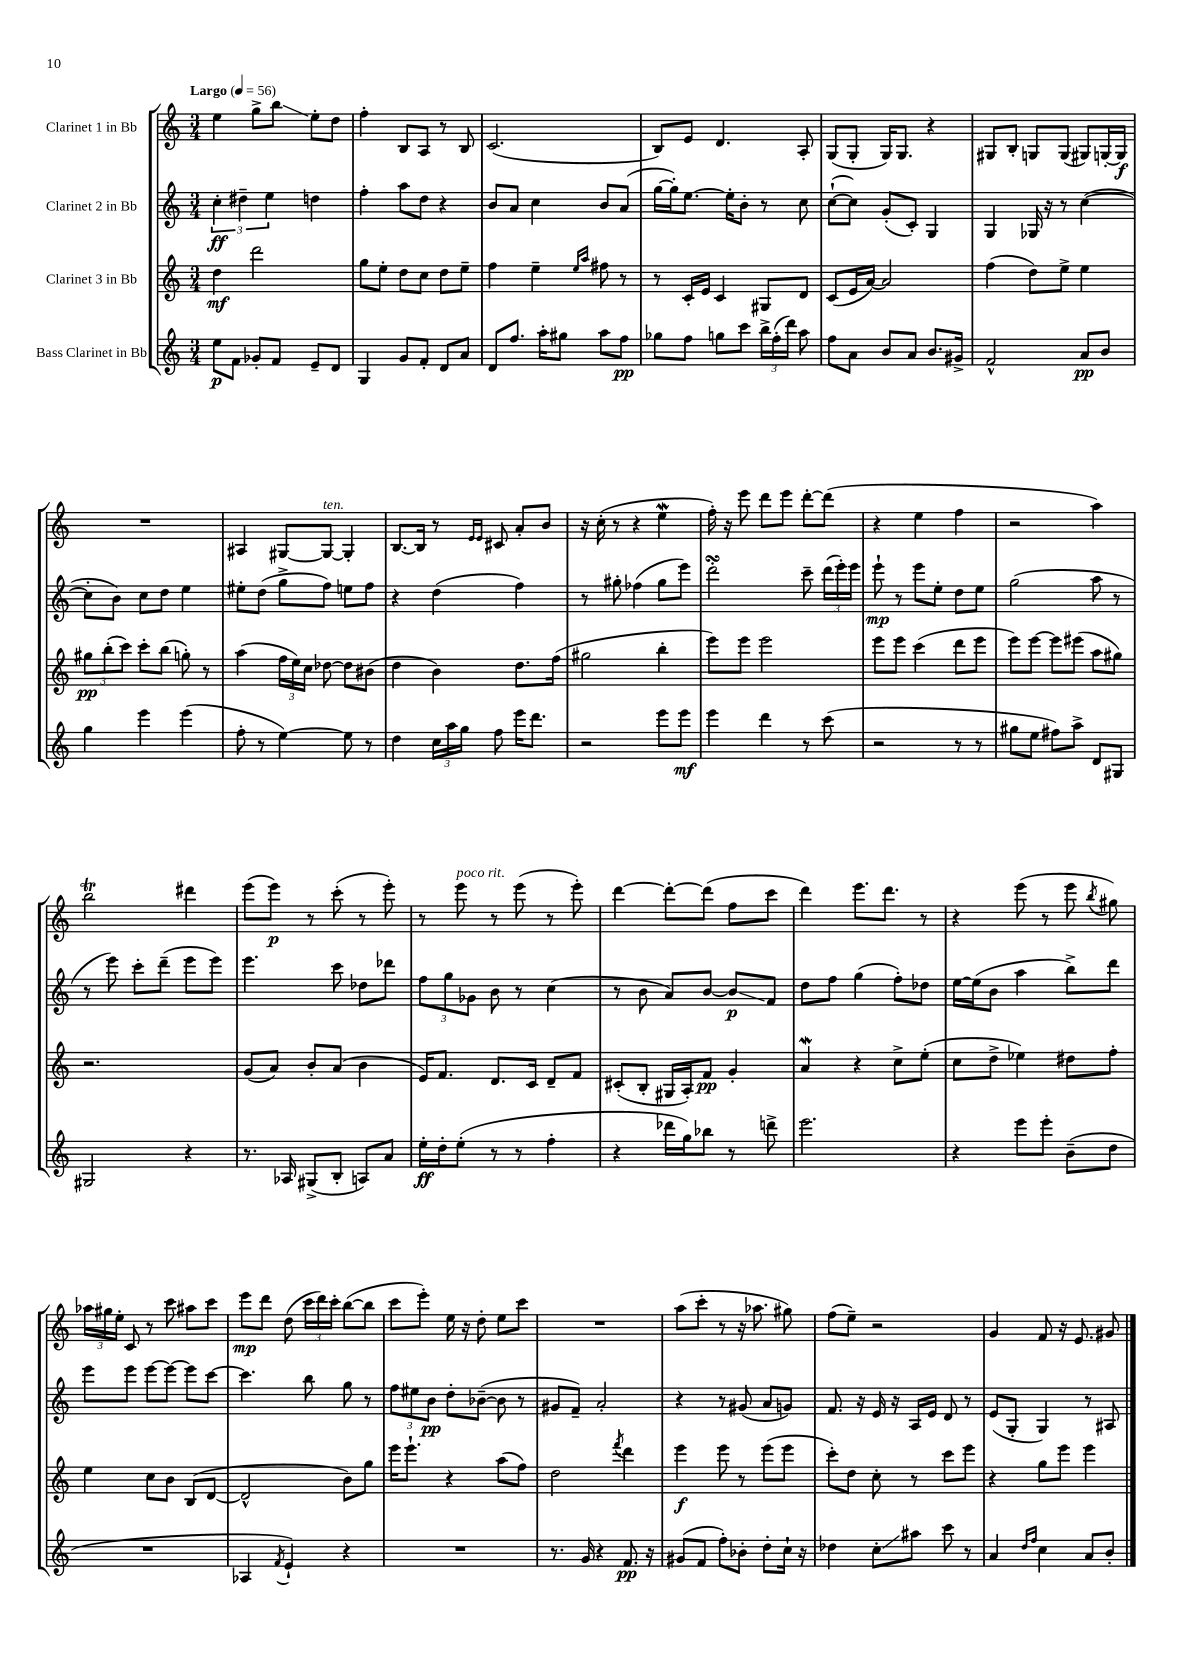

**kern	**kern	**kern	**kern
*staff4	*staff3	*staff2	*staff1
*clefG2	*clefG2	*clefG2	*clefG2
*k[]	*k[]	*k[]	*k[]
*M3/4	*M3/4	*M3/4	*M3/4
*MM56	*MM56	*MM56	*MM56
8ee\L	4dd\	6cc'\	4ee\
8f\J	.	.	.
.	.	6dd#~\	.
8g-'/L	2ddd\	.	8gg^\L
.	.	6ee\	.
8f/J	.	.	8bb\J
8e~/L	.	4dd\	8ee'\L
8d/J	.	.	8dd\J
=	=	=	=
4G/	8gg\L	4ff'\	4ff'\
.	8ee'\J	.	.
8g/L	8dd\L	8aa\L	8B/L
8f'/J	8cc\J	8dd\J	8A/J
8d/L	8dd\L	4r	8r
8a/J	8ee~\J	.	8B/
=	=	=	=
8d/L	4ff\	8b/L	(2.c/
8.ff/J	.	8a/J	.
.	4ee~\	4cc\	.
16aa'\LK	.	.	.
8gg#\J	.	.	.
.	16qqee/LL	.	.
.	16qqaa/JJ	.	.
8aa\L	8ff#\	8b/L	.
8ff\J	8r	(8a/J	.
=	=	=	=
8gg-\L	8r	[16gg\LL	8B/L)
.	.	16gg'\]J)	.
8ff\J	16c'/LL	[8.ee\J	8e/J
.	16e/JJ	.	.
8gg\L	4c/	.	4.d/
.	.	16ee'\]LK	.
8ccc\J	.	8b'\J	.
24bb^\LL	8G#/L	8r	.
(24ff'\	.	.	.
24ddd\JJ)	.	.	.
8aa\	8d/J	8cc\	8A'/
=	=	=	=
8ff\L	(8c/L	([8cc`\L	(8G/L
8a\J	16e/L	8cc\]J)	8G'/J
.	[16a/JJ)	.	.
8b/L	2a/]	(8g'/L	16G/LK)
.	.	.	8.G/J
8a/J	.	8c'/J)	.
8.b/L	.	4G/	4r
16g#^/Jk	.	.	.
=	=	=	=
2f^^/	(4ff\	4G/	8G#/L
.	.	.	8B'/J
.	8dd\L)	16G-/	8G/L
.	.	16r	.
.	8ee^\J	8r	(8G/J
8a/L	4ee\	([4cc\	8G#/L)
8b/J	.	.	[16G'/L
.	.	.	16G/]JJ
=	=	=	=
4gg\	12gg#\L	8cc'\]L	2.r
.	(12bb'\	.	.
.	.	8b\J)	.
.	12ccc\J)	.	.
4eee\	8ccc'\L	8cc\L	.
.	(8bb\J	8dd\J	.
(4eee\	8gg'\)	4ee\	.
.	8r	.	.
=	=	=	=
8ff'\	(4aa\	8ee#'\L	4A#/
8r	.	(8dd\J	.
[4ee\)	24ff\LL	8gg^\L	[8G#/L
.	24ee\)	.	.
.	24cc\JJ	.	.
.	[8dd-\	8ff\J)	8G#/_J
8ee\]	8dd-\]L	8ee\L	4G#'/]
8r	(8b#\J	8ff\J	.
=	=	=	=
4dd\	4dd\	4r	[8.B/L
.	.	.	16B/]Jk
24cc\LL	4b\)	(4dd\	8r
24aa\	.	.	.
24gg\JJ	.	.	.
.	.	.	16qqe/LL
.	.	.	16qqe/JJ
8ff\	.	.	8c#/
16eee\LK	8.dd\L	4ff\)	8a'/L
8.ddd\J	.	.	.
.	.	.	8b/J
.	(16ff\Jk	.	.
=	=	=	=
2r	2gg#\	8r	16r
.	.	.	(16cc'\
.	.	8gg#'\	8r
.	.	(4ff-\	4r
8eee\L	4bb'\	8gg#\L	4ee\
8eee\J	.	8eee\J)	.
=	=	=	=
4eee\	8eee\L)	2ddd'\	16ff'\)
.	.	.	16r
.	8eee\J	.	8eee\
4ddd\	2eee\	.	8ddd\L
.	.	.	8eee\J
8r	.	8ccc~\	[8ddd'\L
(8ccc\	.	(24ddd\LL	(8ddd\]J
.	.	24eee'\)	.
.	.	24eee\JJ	.
=	=	=	=
2r	8eee\L	8eee`\	4r
.	8eee\J	8r	.
.	(4ccc\	8eee\L	4ee\
.	.	8ee'\J	.
8r	8ddd\L	8dd\L	4ff\
8r	8eee\J	8ee\J	.
=	=	=	=
8gg#\L	8eee\L)	(2gg\	2r
8ee\J	[8eee\J	.	.
8ff#\L)	8eee\]L	.	.
8aa^\J	(8eee#\J	.	.
8d/L	8aa\L	8aa\	4aa\)
8G#/J	8gg#\J)	8r	.
=	=	=	=
2G#/	2.r	8r	2bb\
.	.	8eee\)	.
.	.	8ccc'\L	.
.	.	(8ddd~\J	.
4r	.	8eee\L	4ddd#\
.	.	8eee\J)	.
=	=	=	=
8.r	(8g/L	4.eee\	(8eee\L
.	8a/J)	.	8eee\J)
16A-/	.	.	.
(8G#^/L	8b'/L	.	8r
8B'/J	(8a/J	8ccc\	(8ccc'\
8A/L)	4b\	8dd-\L	8r
8a/J	.	8ddd-\J	8eee'\)
=	=	=	=
16ee'\LL	16e/LK)	12ff\L	8r
16dd'\J	8.f/J	.	.
.	.	12gg\	.
(8ee'\J	.	.	8eee\
.	.	12g-\J	.
8r	8.d/L	8b\	8r
8r	.	8r	(8eee\
.	16c/Jk	.	.
4ff'\	8d~/L	(4cc\	8r
.	8f/J	.	8eee'\)
=	=	=	=
4r	(8c#'/L	8r	[4ddd\
.	8B'/J	8b\	.
16ddd-\LL	16G#/LL	8a/L)	8ddd'\_L
16gg\J)	16A'/J)	.	.
8bb-\J	8f/J	[8b/J	(8ddd\]J
8r	4g'/	8b/]L	8ff\L
8ddd^\	.	8f/J	8ccc\J
=	=	=	=
2.eee\	4a/	8dd\L	4ddd\)
.	.	8ff\J	.
.	4r	(4gg\	8.eee\L
.	.	.	8.ddd\J
.	8cc^\L	8ff'\L)	.
.	(8ee'\J	8dd-\J	8r
=	=	=	=
4r	8cc\L	[16ee\LL	4r
.	.	(16ee\]J	.
.	8dd^\J	8b\J	.
8eee\L	4ee-\)	4aa\	(8eee\
8eee'\J	.	.	8r
(8b~\L	8dd#\L	8bb^\L)	8eee\
.	.	.	8qbb/
8dd\J	8ff'\J	8ddd\J	8gg#\)
=	=	=	=
2.r	4ee\	8eee\L	24aa-\LL
.	.	.	24gg#\
.	.	.	24ee'\JJ
.	.	8eee\J	8c/
.	8cc\L	[8eee\L	8r
.	8b\J	8eee\_J	8ccc\
.	(8B/L	8eee\]L	8aa#\L
.	[8d/J	[8ccc\J	8ccc\J
=	=	=	=
4A-/	2d^^/]	4.ccc\]	8eee\L
.	.	.	8ddd\J
8qf/	.	.	.
4e`/)	.	.	(8dd\
.	.	8bb\	24ccc\LL
.	.	.	24ddd\)
.	.	.	24ccc'\JJ
4r	8b\L)	8gg\	([8bb\L
.	8gg\J	8r	8bb\]J
=	=	=	=
2.r	16eee\LK	12ff\L	8ccc\L
.	8.eee`\J	.	.
.	.	12ee#\	.
.	.	.	8eee'\J)
.	.	12b\J	.
.	4r	8dd'\L	16ee\
.	.	.	16r
.	.	([8b-~\J	8dd'\
.	(8aa\L	8b-\]	8ee\L
.	8ff\J)	8r	8ccc\J
=	=	=	=
8.r	2dd\	8g#/L	2.r
.	.	8f~/J)	.
16g/	.	.	.
4r	.	2a'/	.
.	8qfff/	.	.
8.f/	4ddd\	.	.
16r	.	.	.
=	=	=	=
(8g#/L	4eee\	4r	(8aa\L
8f/J	.	.	8ccc'\J
8ff'\L)	8eee\	8r	8r
8b-'\J	8r	(8g#/	16r
.	.	.	8.aa-\
8dd'\L	(8eee\L	8a/L	.
16cc`\Jk	8eee\J	8g/J)	8gg#\)
16r	.	.	.
=	=	=	=
4dd-\	8ccc'\L)	8.f/	(8ff\L
.	8dd\J	.	8ee~\J)
.	.	16r	.
8cc'\L	8cc'\	16e/	2r
.	.	16r	.
8aa#\J	8r	16A/LL	.
.	.	16e/JJ	.
8ccc\	8ccc\L	8d/	.
8r	8eee\J	8r	.
=	=	=	=
4a/	4r	(8e/L	4g/
.	.	8G'/J	.
16qqdd/LL	.	.	.
16qqff/JJ	.	.	.
4cc\	8gg\L	4G/)	8f/
.	8eee\J	.	16r
.	.	.	8.e/
8a/L	4eee\	8r	.
8b'/J	.	8A#/	8g#/
==	==	==	==
*-	*-	*-	*-
